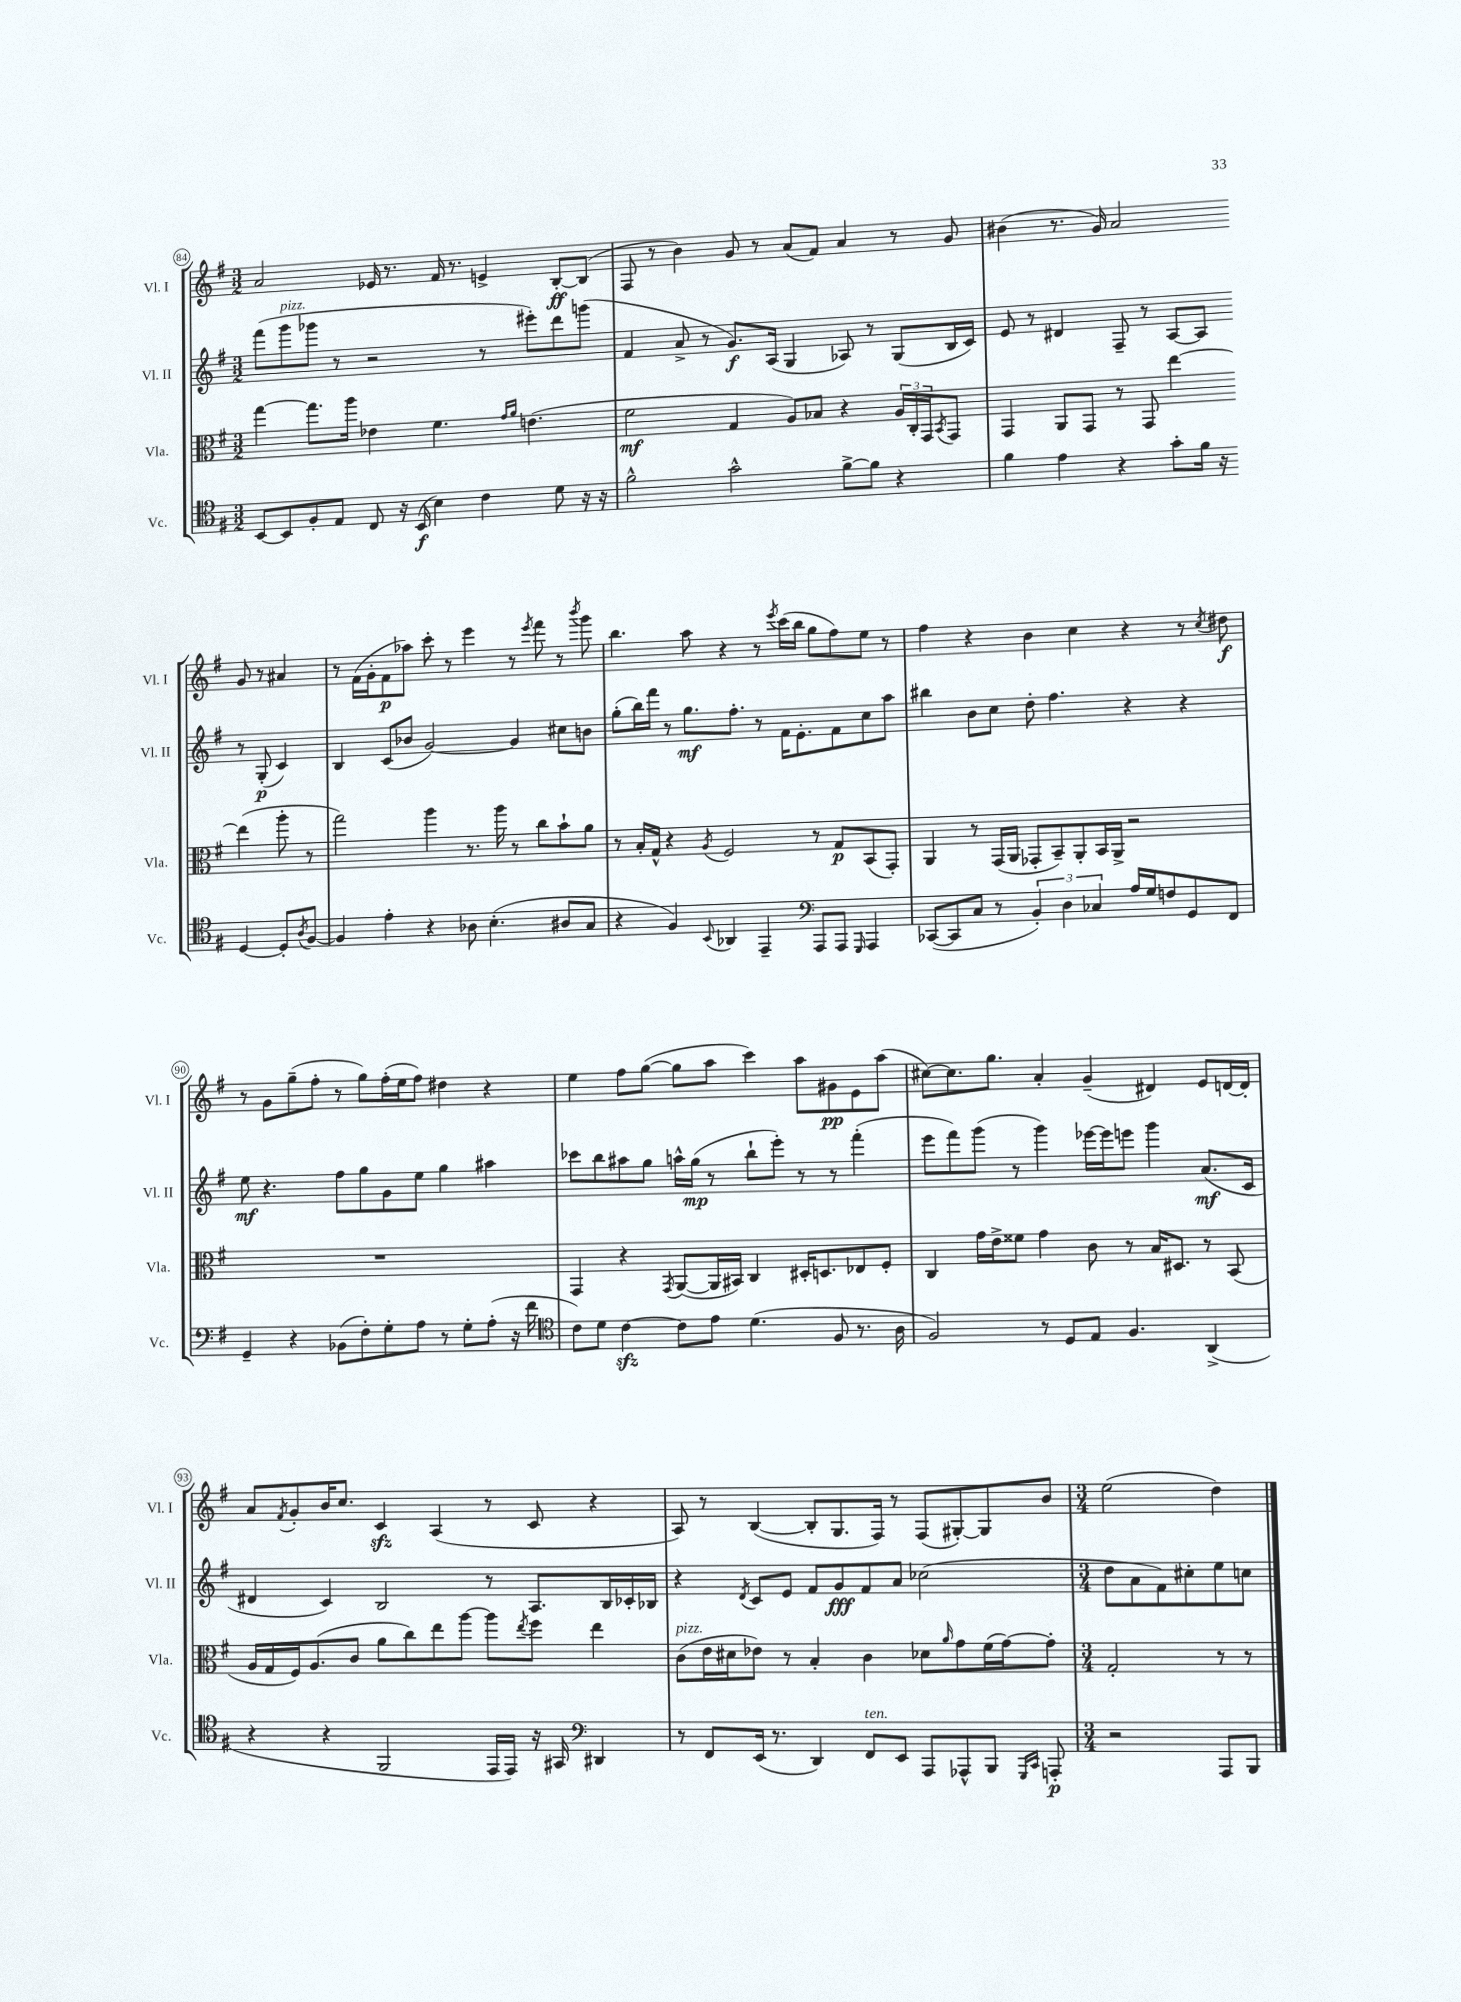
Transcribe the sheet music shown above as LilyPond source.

<<
\new StaffGroup <<
\new Staff = "s0" \with { instrumentName = "Vl. I" shortInstrumentName = "Vl. I" } {
    \clef treble \key g \major \numericTimeSignature \time 3/2
    a'2 ees'16 r8. fis'16 r8. e'4-> b8~-.\ff b8( |
    fis8 r8 b'4) g'8 r8 a'8( fis'8) a'4 r8 g'8 |
    bis'4( r8. g'16) a'2 g'8 r8 ais'4 |
    r8 fis'16( g'16-. fis'8\p aes''8) c'''8-. r8 e'''4 r8 \acciaccatura { e'''8 } fis'''8 r8 \acciaccatura { b'''8 } g'''8 |
    b''4. a''8 r4 r8 \acciaccatura { e'''8 } c'''16( b''16 g''8 fis''8) e''8 r8 |
    fis''4 r4 b'4 c''4 r4 r8 \acciaccatura { c''8 } dis''8\f |
    r8 g'8 g''8--( fis''8-. r8 g''8) fis''16-.( e''16 fis''8) dis''4 r4 |
    e''4 fis''8 g''8~( g''8 a''8 c'''4) a''8 gis'8\pp e'8 a''8( |
    cis''8~) cis''8. g''8. a'4-. g'4--( dis'4) e'8 d'16~ d'16-. |
    a'8 \acciaccatura { fis'8 } g'8-. b'16 c''8. c'4\sfz a4( r8 c'8 r4 |
    a8) r8 b4~( b8-. g8. fis16) r8 fis8( gis8~-.) gis8 b'8 |
    \numericTimeSignature \time 3/4 e''2( d''4) \bar "|." |
}
\new Staff = "s1" \with { instrumentName = "Vl. II" shortInstrumentName = "Vl. II" } {
    \clef treble \key g \major \numericTimeSignature \time 3/2
    fis'''8( g'''8^\markup { \italic "pizz." } ges'''8 r8 r2 r8 eis'''8-.) d'''8 g'''8( |
    fis'4 a'8-> r8 g'8.\f) a16( g4 aes8) r8 g8( b16 c'16) |
    e'8 r8 dis'4 fis8-- r8 a8~ a8 r8 g8-.\p( c'4) |
    b4 c'8( bes'8 g'2~) g'4 cis''8 b'8 |
    g''8-.( b''16) fis'''16 r8 g''8.\mf fis''8.-. r8 fis'16 e'8.-. fis'8 c''8 a''8 |
    bis''4 b'8 c''8 d''8-. fis''4. r4 r4 |
    e''8\mf r4. fis''8 g''8 g'8 e''8 g''4 ais''4 |
    ces'''8 b''8 ais''8 g''8 a''16-^ g''16\mp( r8 b''8-! e'''8-.) r8 r8 fis'''4-.( |
    e'''8 fis'''8) g'''8( r8 g'''4) ees'''16~ ees'''16 e'''8 g'''4 a'8.\mf( c'16 |
    dis'4 c'4) b2 r8 a8. b16 ces'16-. bes16 |
    r4 \acciaccatura { d'8 } c'8 e'8 fis'8 g'8\fff fis'8 a'8 ces''2( |
    \numericTimeSignature \time 3/4 d''8 a'8 fis'8) cis''8-. e''8 c''8 \bar "|." |
}
\new Staff = "s2" \with { instrumentName = "Vla." shortInstrumentName = "Vla." } {
    \clef alto \key g \major \numericTimeSignature \time 3/2
    g''4~ g''8. a''16 ees'4 fis'4. \grace { g'16 a'16 } e'4.( |
    fis'2\mf g4 a8) bes8 r4 \tuplet 3/2 { a16 c16-. g,16 } \acciaccatura { b,8 } g,8 |
    g,4 a,8 g,8 r8 g,8 e''4~ e''4( a''8-. r8 |
    g''2) a''4 r8. a''16 r8 c''8 b'8-! a'8 |
    r8 b16-. g16-^ r4 \acciaccatura { a8 } fis2 r8 g8\p b,8( g,8-.) |
    a,4 r8 g,16( a,16 ges,8-. b,8--) a,8-. b,16 a,16-> r2 |
    R1. |
    g,4 r4 \acciaccatura { g,8 } a,8~( a,16 bis,16) c4 dis16-. d8. ees8 fis8-. |
    c4 g'16 e'16-> fisis'8 g'4 c'8 r8 b16 dis8. r8 b,8( |
    a16 g16 fis16) a8.( c'8 a'8 c''8) e''8 a''8~ a''8 \acciaccatura { e''8 } fis''8 e''4 |
    c'8^\markup { \italic "pizz." }( e'16 dis'16 ees'8) r8 b4-. c'4 des'8 \grace { a'16 } g'8 fis'16( g'16~) g'8-. |
    \numericTimeSignature \time 3/4 g2-. r8 r8 \bar "|." |
}
\new Staff = "s3" \with { instrumentName = "Vc." shortInstrumentName = "Vc." } {
    \clef tenor \key g \major \numericTimeSignature \time 3/2
    b,8~ b,8 fis8-. e8 c8 r16 b,16\f( b4) c'4 d'8 r16 r16 |
    fis'2-^ g'2-^ fis'8~-> fis'8 r4 |
    fis'4 e'4 r4 g'8-. fis'16 r16 d4~ d8-. \acciaccatura { a8 } fis8~ |
    fis4 e'4-. r4 aes8 b4.-.( ais8 g8 |
    r4 fis4) \appoggiatura { b,8 } aes,4 e,4-- \clef bass a,,8 a,,8 \grace { g,,16 } a,,4 |
    ces,8~( ces,8 c8 r8 \tuplet 3/2 { b,4-.) d4 ces4 } a16 g16 f8 g,8 fis,8 |
    g,4-- r4 bes,8( fis8-.) g8-. a8 r8 g8-. a8-.( r16 fis'16 |
    \clef tenor c'8) d'8 c'4~\sfz c'8 e'8 d'4.( fis8 r8. a16 |
    fis2) r8 d8 e8 fis4. a,4->( |
    r4 r4 fis,2 e,16 e,16) r16 gis,16 \clef bass dis,4 |
    r8 fis,8 e,16( r8. d,4) fis,8^\markup { \italic "ten." } e,8 a,,8 aes,,8-^ b,,8 \grace { g,,16 c,16 } a,,8-.\p |
    \numericTimeSignature \time 3/4 r2 a,,8 b,,8 \bar "|." |
}
>>
>>
\layout { \context { \Score currentBarNumber = #84 \override BarNumber.stencil = #(make-stencil-circler 0.1 0.3 ly:text-interface::print) } }
